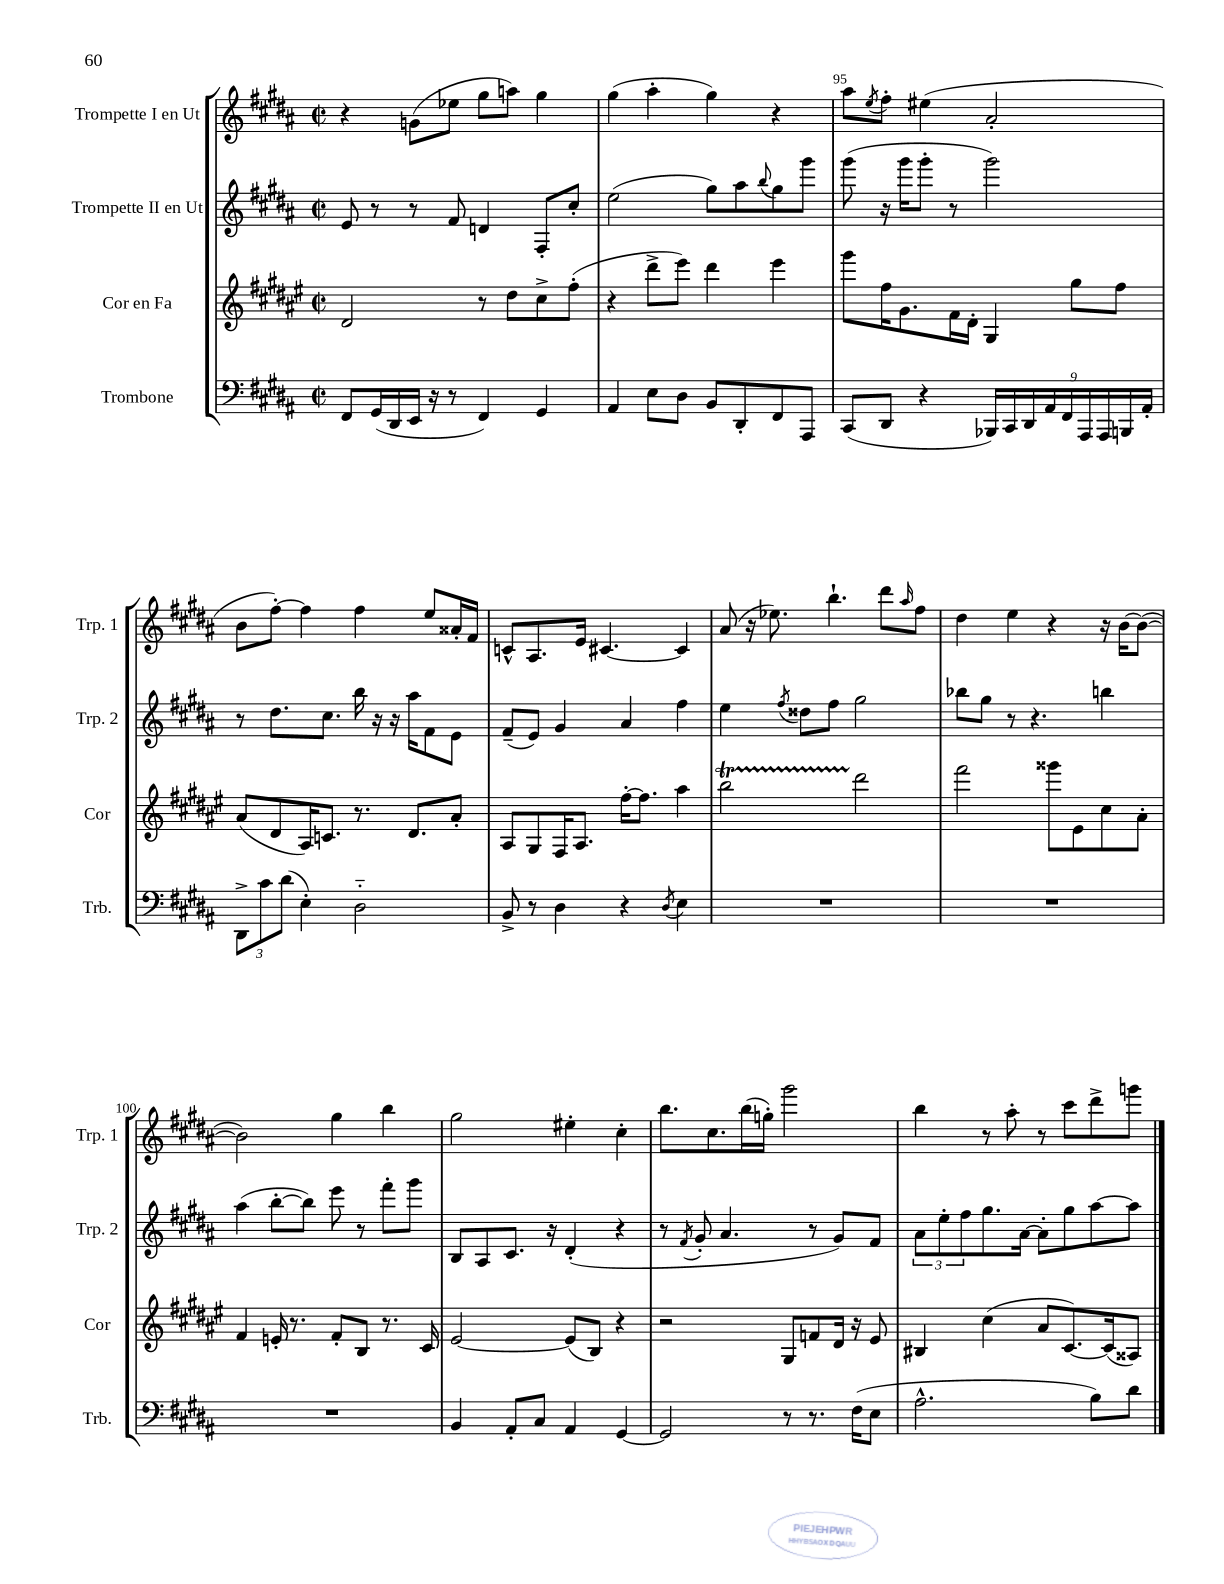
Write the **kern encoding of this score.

**kern	**kern	**kern	**kern
*part4	*part3	*part2	*part1
*staff4	*staff3	*staff2	*staff1
*I"Trombone	*I"Cor en Fa	*I"Trompette II en Ut	*I"Trompette I en Ut
*I'Trb.	*I'Cor	*I'Trp. 2	*I'Trp. 1
*clefF4	*clefG2	*clefG2	*clefG2
*k[f#c#g#d#a#]	*k[f#c#g#d#a#e#]	*k[f#c#g#d#a#]	*k[f#c#g#d#a#]
*M2/2	*M2/2	*M2/2	*M2/2
*met(c|)	*met(c|)	*met(c|)	*met(c|)
=93	=93	=93	=93
8FF#/L	2d#/	8e/	4r
(16GG#/L	.	8r	.
16DD#/	.	.	.
16EE/JJ	.	8r	(8gn\L
16r	.	.	.
8r	.	8f#/	8ee-X\J
4FF#/)	8r	4dn/	8gg#\L
.	8dd#\L	.	8aan\J)
4GG#/	8cc#^\	8F#'/L	4gg#\
.	(8ff#'\J	8cc#'/J	.
=94	=94	=94	=94
4AA#/	4r	(2ee\	(4gg#\
8E\L	8ddd#^\L	.	4aa#'\
8D#\J	8eee#\J)	.	.
8BB/L	4ddd#\	8gg#\L)	4gg#\)
8DD#'/	.	8aa#\	.
.	.	8qqbb/	.
8FF#/	4eee#\	8gg#\	4r
8AAA#/J	.	8ggg#\J	.
=95	=95	=95	=95
(8CC#/L	8ggg#\L	(8ggg#\	8aa#\L
.	.	.	8qee/
8DD#/J	16ff#\K	16r	8ff#'\J
.	8.g#\	16ggg#\KL	.
4r	.	8ggg#'\J	(4ee#X\
.	16f#\L	8r	.
.	16d#'\JJ	.	.
18BBB-X/LL)	4G#/	2ggg#\)	2a#'/
18CC#/	.	.	.
18DD#/	.	.	.
18AA#/	.	.	.
18FF#/	.	.	.
.	8gg#\L	.	.
18AAA#/	.	.	.
18AAA#/	.	.	.
.	8ff#\J	.	.
18BBBn/	.	.	.
18AA#'/JJ	.	.	.
!!LO:LB:g=z
=96	=96	=96	=96
12DD#^\L	(8a#/L	8r	8b\L
12c#\	.	.	.
.	8d#/	8.dd#\L	[8ff#'\J)
(12d#\J	.	.	.
4E'\)	16A#/K)	.	4ff#\]
.	8.cn/J	8.cc#\J	.
2D#\	8.r	16bb\	4ff#\
.	.	16r	.
.	.	16r	.
.	8.d#/L	16aa#\KL	.
.	.	8f#\	8ee/L
.	8a#'/J	8e\J	16a##X'/L
.	.	.	16f#/JJ
=97	=97	=97	=97
8BB^/	8A#/L	(8f#~/L	8cn^^/L
8r	8G#/	8e/J)	8.A#/
4D#\	16F#/K	4g#/	.
.	8.A#/J	.	16e/Jk
.	.	.	[4.c#X/
4r	[16ff#'\KL	4a#/	.
.	8.ff#\J]	.	.
8qD#/	.	.	.
4E\	4aa#\	4ff#\	4c#/]
=98	=98	=98	=98
1r	2bbT\	4ee\	(8a#/
.	.	.	16r
.	.	.	8.ee-X\)
.	.	8qff#/	.
.	.	8dd##X\L	.
.	.	8ff#\J	4.bb`\
.	2ddd#\	2gg#\	.
.	.	.	8ddd#\L
.	.	.	16qqaa#/
.	.	.	8ff#\J
=99	=99	=99	=99
1r	2fff#\	8bb-X\L	4dd#\
.	.	8gg#\J	.
.	.	8r	4ee\
.	.	4.r	.
.	8ggg##X\L	.	4r
.	8e#\	.	.
.	8cc#\	4bbn\	16r
.	.	.	[16b\KL
.	8a#'\J	.	(8b\J_
!!LO:LB:g=z
=100	=100	=100	=100
1r	4f#/	(4aa#\	2b\])
.	16en'/	[8bb'\L	.
.	8.r	.	.
.	.	8bb\J])	.
.	8f#'/L	8eee\	4gg#\
.	8B/J	8r	.
.	8.r	8fff#'\L	4bb\
.	.	8ggg#\J	.
.	16c#/	.	.
=101	=101	=101	=101
4BB/	[2e#/	8B/L	2gg#\
.	.	8A#/	.
8AA#'/L	.	8.c#/J	.
8C#/J	.	.	.
.	.	16r	.
4AA#/	(8e#/L]	(4d#'/	4ee#X'\
.	8B/J)	.	.
[4GG#/	4r	4r	4cc#'\
=102	=102	=102	=102
2GG#/]	2r	8r	8.bb\L
.	.	8qf#/	.
.	.	8g#'/	.
.	.	.	8.cc#\
.	.	4.a#/	.
.	.	.	(16bb\L
.	.	.	16ggn'\JJ)
8r	8G#/L	.	2ggg#\
8.r	8fn/	8r	.
.	16d#/Jk	8g#/L)	.
(16F#\KL	16r	.	.
8E\J	8e#/	8f#/J	.
=103	=103	=103	=103
2.A#^^\	4B#X/	12a#\L	4bb\
.	.	12ee'\	.
.	.	12ff#\	.
.	(4cc#\	8.gg#\	8r
.	.	.	8aa#'\
.	.	[16a#\Jk	.
.	8a#/L	8a#'\L]	8r
.	[8.c#/)	8gg#\	8ccc#\L
8B\L)	.	[8aa#\	8ddd#^\
.	(16c#/k]	.	.
8d#\J	8A##X/J)	8aa#\J]	8gggn\J
==	==	==	==
*-	*-	*-	*-
